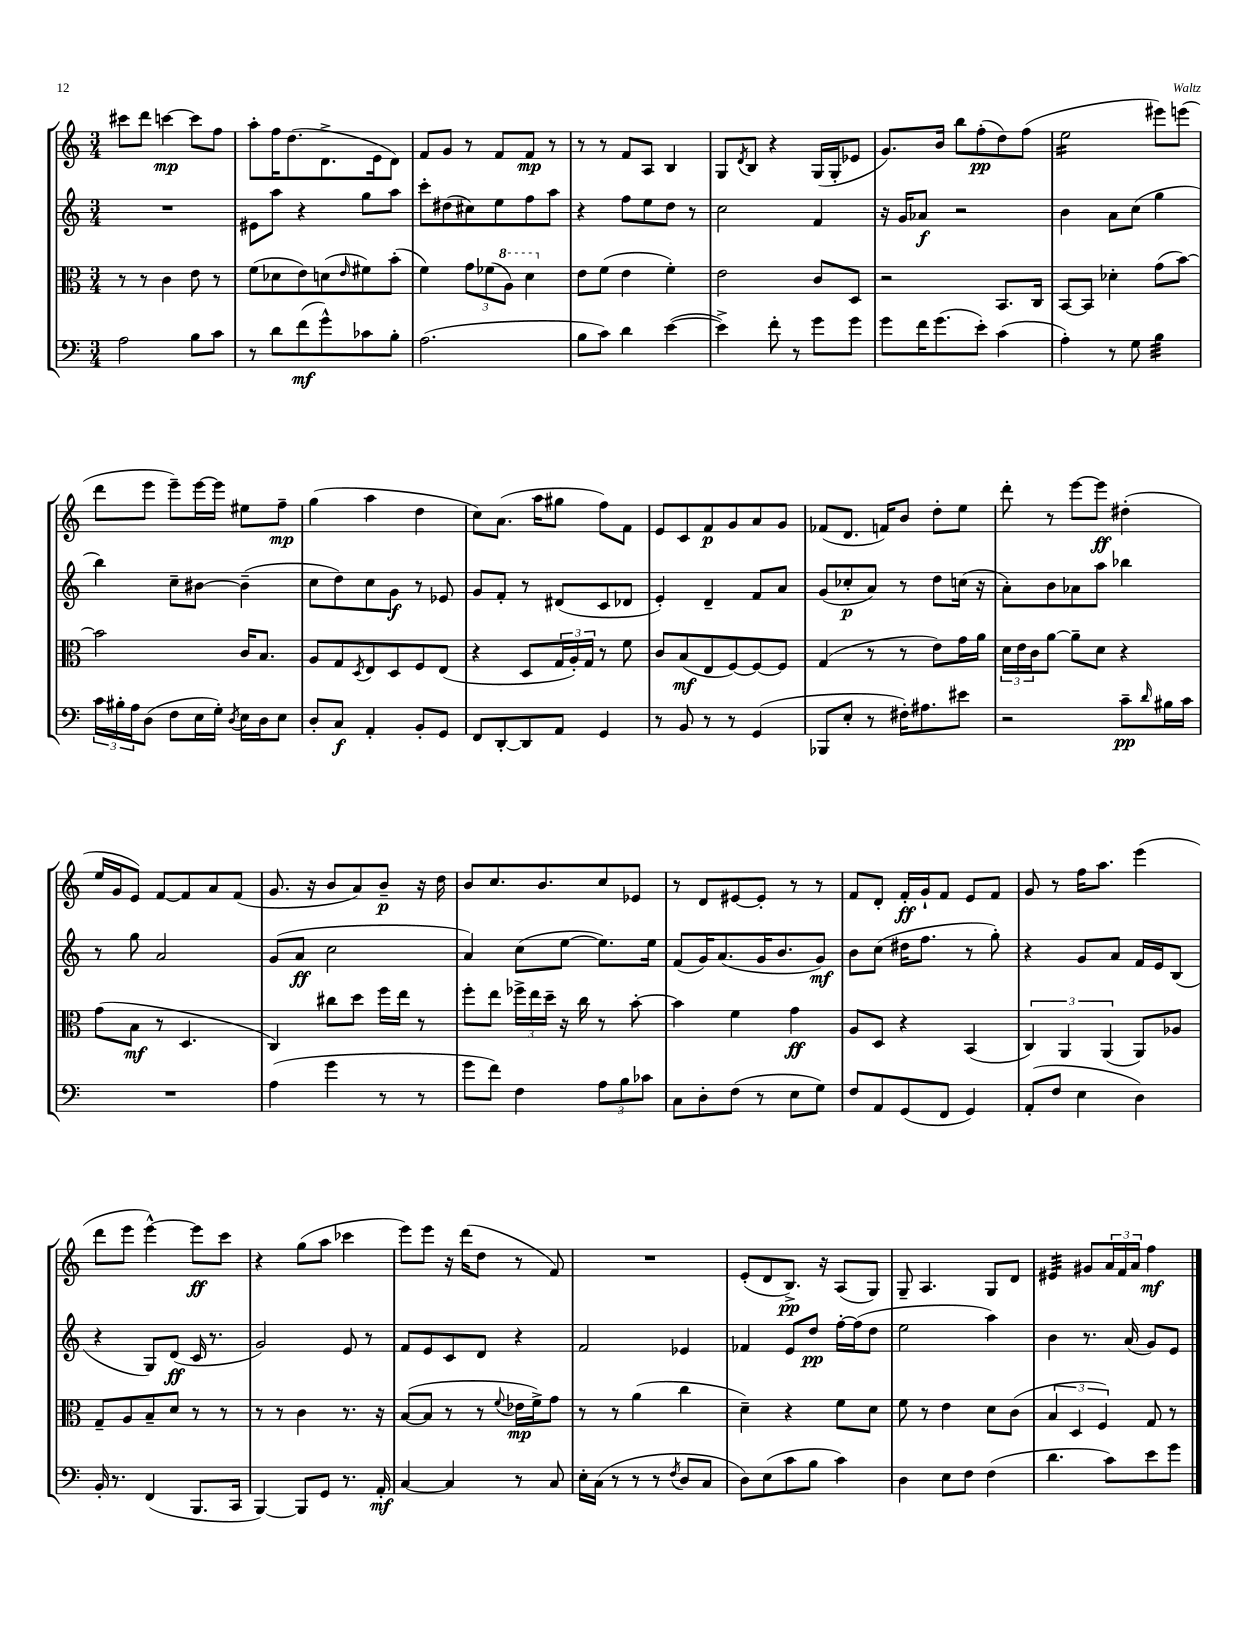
<<
\new StaffGroup <<
\new Staff = "s0" {
    \clef treble \key c \major \numericTimeSignature \time 3/4
    cis'''8 d'''8 c'''4~\mp c'''8 f''8 |
    a''8-. f''16 d''8.( d'8.-> e'16 d'8) |
    f'8 g'8 r8 f'8 f'8\mp r8 |
    r8 r8 f'8 a8 b4 |
    g8 \acciaccatura { d'8 } b8 r4 g16( g16-. ees'8 |
    g'8.) b'16 b''8 f''8-.\pp( d''8) f''8( |
    e''2:16 eis'''8) e'''8( |
    d'''8 e'''8 e'''8--) e'''16~ e'''16 eis''8 f''8--\mp |
    g''4( a''4 d''4 |
    c''8) a'8.( a''16 gis''8 f''8) f'8 |
    e'8 c'8 f'8\p g'8 a'8 g'8 |
    fes'8( d'8. f'16) b'8 d''8-. e''8 |
    d'''8-. r8 e'''8~ e'''8\ff dis''4-.( |
    e''16 g'16 e'8) f'8~ f'8 a'8 f'8( |
    g'8. r16 b'8 a'8) b'8--\p r16 d''16 |
    b'8 c''8. b'8. c''8 ees'8 |
    r8 d'8 eis'8~ eis'8-. r8 r8 |
    f'8 d'8-. f'16-.\ff g'16-! f'8 e'8 f'8 |
    g'8 r8 f''16 a''8. e'''4( |
    d'''8 e'''8 e'''4~-^) e'''8\ff c'''8 |
    r4 g''8( a''8 ces'''4 |
    e'''8) e'''8 r16 d'''16( d''8 r8 f'8) |
    R2. |
    e'8-.( d'8 b8.->\pp) r16 a8( g8) |
    g8-- a4. g8 d'8 |
    eis'4:32 gis'8 \tuplet 3/2 { a'16 f'16 a'16 } f''4\mf \bar "|." |
}
\new Staff = "s1" {
    \clef treble \key c \major \numericTimeSignature \time 3/4
    R2. |
    eis'8 a''8 r4 g''8 a''8 |
    c'''8-. dis''8( cis''8) e''8 f''8 a''8 |
    r4 f''8 e''8 d''8 r8 |
    c''2 f'4 |
    r16 g'16 aes'8\f r2 |
    b'4 a'8 c''8( g''4 |
    b''4) c''8-- bis'8~ bis'4--( |
    c''8 d''8) c''8 g'8\f r8 ees'8 |
    g'8 f'8-. r8 dis'8( c'8 des'8 |
    e'4-.) d'4-- f'8 a'8 |
    g'8( ces''8-.\p a'8) r8 d''8 c''16( r16 |
    a'8-.) b'8 aes'8 a''8 bes''4 |
    r8 g''8 a'2 |
    g'8( a'8\ff c''2 |
    a'4) c''8( e''8~ e''8.) e''16 |
    f'8( g'16) a'8.( g'16 b'8. g'8\mf) |
    b'8 c''8( dis''16 f''8. r8 g''8-.) |
    r4 g'8 a'8 f'16 e'16 b8( |
    r4 g8) d'8\ff( c'16 r8. |
    g'2) e'8 r8 |
    f'8 e'8 c'8 d'8 r4 |
    f'2 ees'4 |
    fes'4 e'8 d''8\pp f''16~-. f''16( d''8 |
    e''2 a''4) |
    b'4 r8. a'16( g'8) e'8 \bar "|." |
}
\new Staff = "s2" {
    \clef alto \key c \major \numericTimeSignature \time 3/4
    r8 r8 c'4 e'8 r8 |
    f'8( des'8 e'8) d'8( \grace { e'16 } fis'8) b'8-.( |
    f'4) \tuplet 3/2 { g'8 fes'8( \ottava #1 a'8) } d''4 \ottava #0 |
    e'8 f'8( e'4 f'4-.) |
    e'2 c'8 d8 |
    r2 b,8. c16 |
    b,8~ b,8 des'4-. g'8( b'8~) |
    b'2 c'16 b8. |
    a8 g8 \acciaccatura { d8 } e8 d8 f8 e8( |
    r4 d8 \tuplet 3/2 { g16 a16-.) g16 } r8 f'8 |
    c'8 b8\mf( e8 f8~) f8~ f8 |
    g4( r8 r8 e'8) g'16 a'16 |
    \tuplet 3/2 { d'16 e'16 c'16 } a'8~ a'8-- d'8 r4 |
    g'8( b8\mf r8 d4. |
    c4) cis''8 d''8 f''16 e''16 r8 |
    f''8-. e''8 \tuplet 3/2 { fes''16-> e''16 d''16-- } r16 c''16 r8 b'8~-. |
    b'4 f'4 g'4\ff |
    a8 d8 r4 b,4( |
    \tuplet 3/2 { c4) a,4 a,4( } a,8) aes8 |
    g8-- a8 b8-- d'8 r8 r8 |
    r8 r8 c'4 r8. r16 |
    b8~( b8 r8 r8 \appoggiatura { f'8 } ees'16\mp f'16->) g'8 |
    r8 r8 a'4( c''4 |
    d'4--) r4 f'8 d'8 |
    f'8 r8 e'4 d'8 c'8( |
    \tuplet 3/2 { b4 d4 f4) } g8 r8 \bar "|." |
}
\new Staff = "s3" {
    \clef bass \key c \major \numericTimeSignature \time 3/4
    a2 b8 c'8 |
    r8 d'8 f'8\mf( g'8-^) ces'8 b8-. |
    a2.( |
    b8 c'8) d'4 e'4~( |
    e'4->) f'8-. r8 g'8 g'8 |
    g'8 f'16 g'8.( e'8-.) c'4( |
    a4-.) r8 g8 b4:32 |
    \tuplet 3/2 { c'16 bis16-. a16 } d8( f8 e16 g16-.) \acciaccatura { d8 } e16 d16 e8 |
    d8-. c8\f a,4-. b,8-. g,8 |
    f,8 d,8~-. d,8 a,8 g,4 |
    r8 b,8 r8 r8 g,4( |
    bes,,8 e8-. r8 fis16-.) ais8. eis'8 |
    r2 c'8--\pp \grace { d'16 } bis16 c'16 |
    R2. |
    a4( g'4 r8 r8 |
    g'8 f'8) f4 \tuplet 3/2 { a8 b8 ces'8 } |
    c8 d8-. f8( r8 e8 g8) |
    f8 a,8 g,8( f,8 g,4) |
    a,8-.( f8 e4 d4) |
    b,16-. r8. f,4( b,,8. c,16 |
    b,,4~) b,,8 g,8 r8. a,16-.\mf |
    c4~ c4 r8 c8 |
    e16-. c16( r8 r8 r8 \acciaccatura { f8 } d8 c8 |
    d8) e8( c'8 b8 c'4) |
    d4 e8 f8 f4( |
    d'4. c'8) e'8 g'8 \bar "|." |
}
>>
>>
\layout { \context { \Score \remove "Bar_number_engraver" } }
